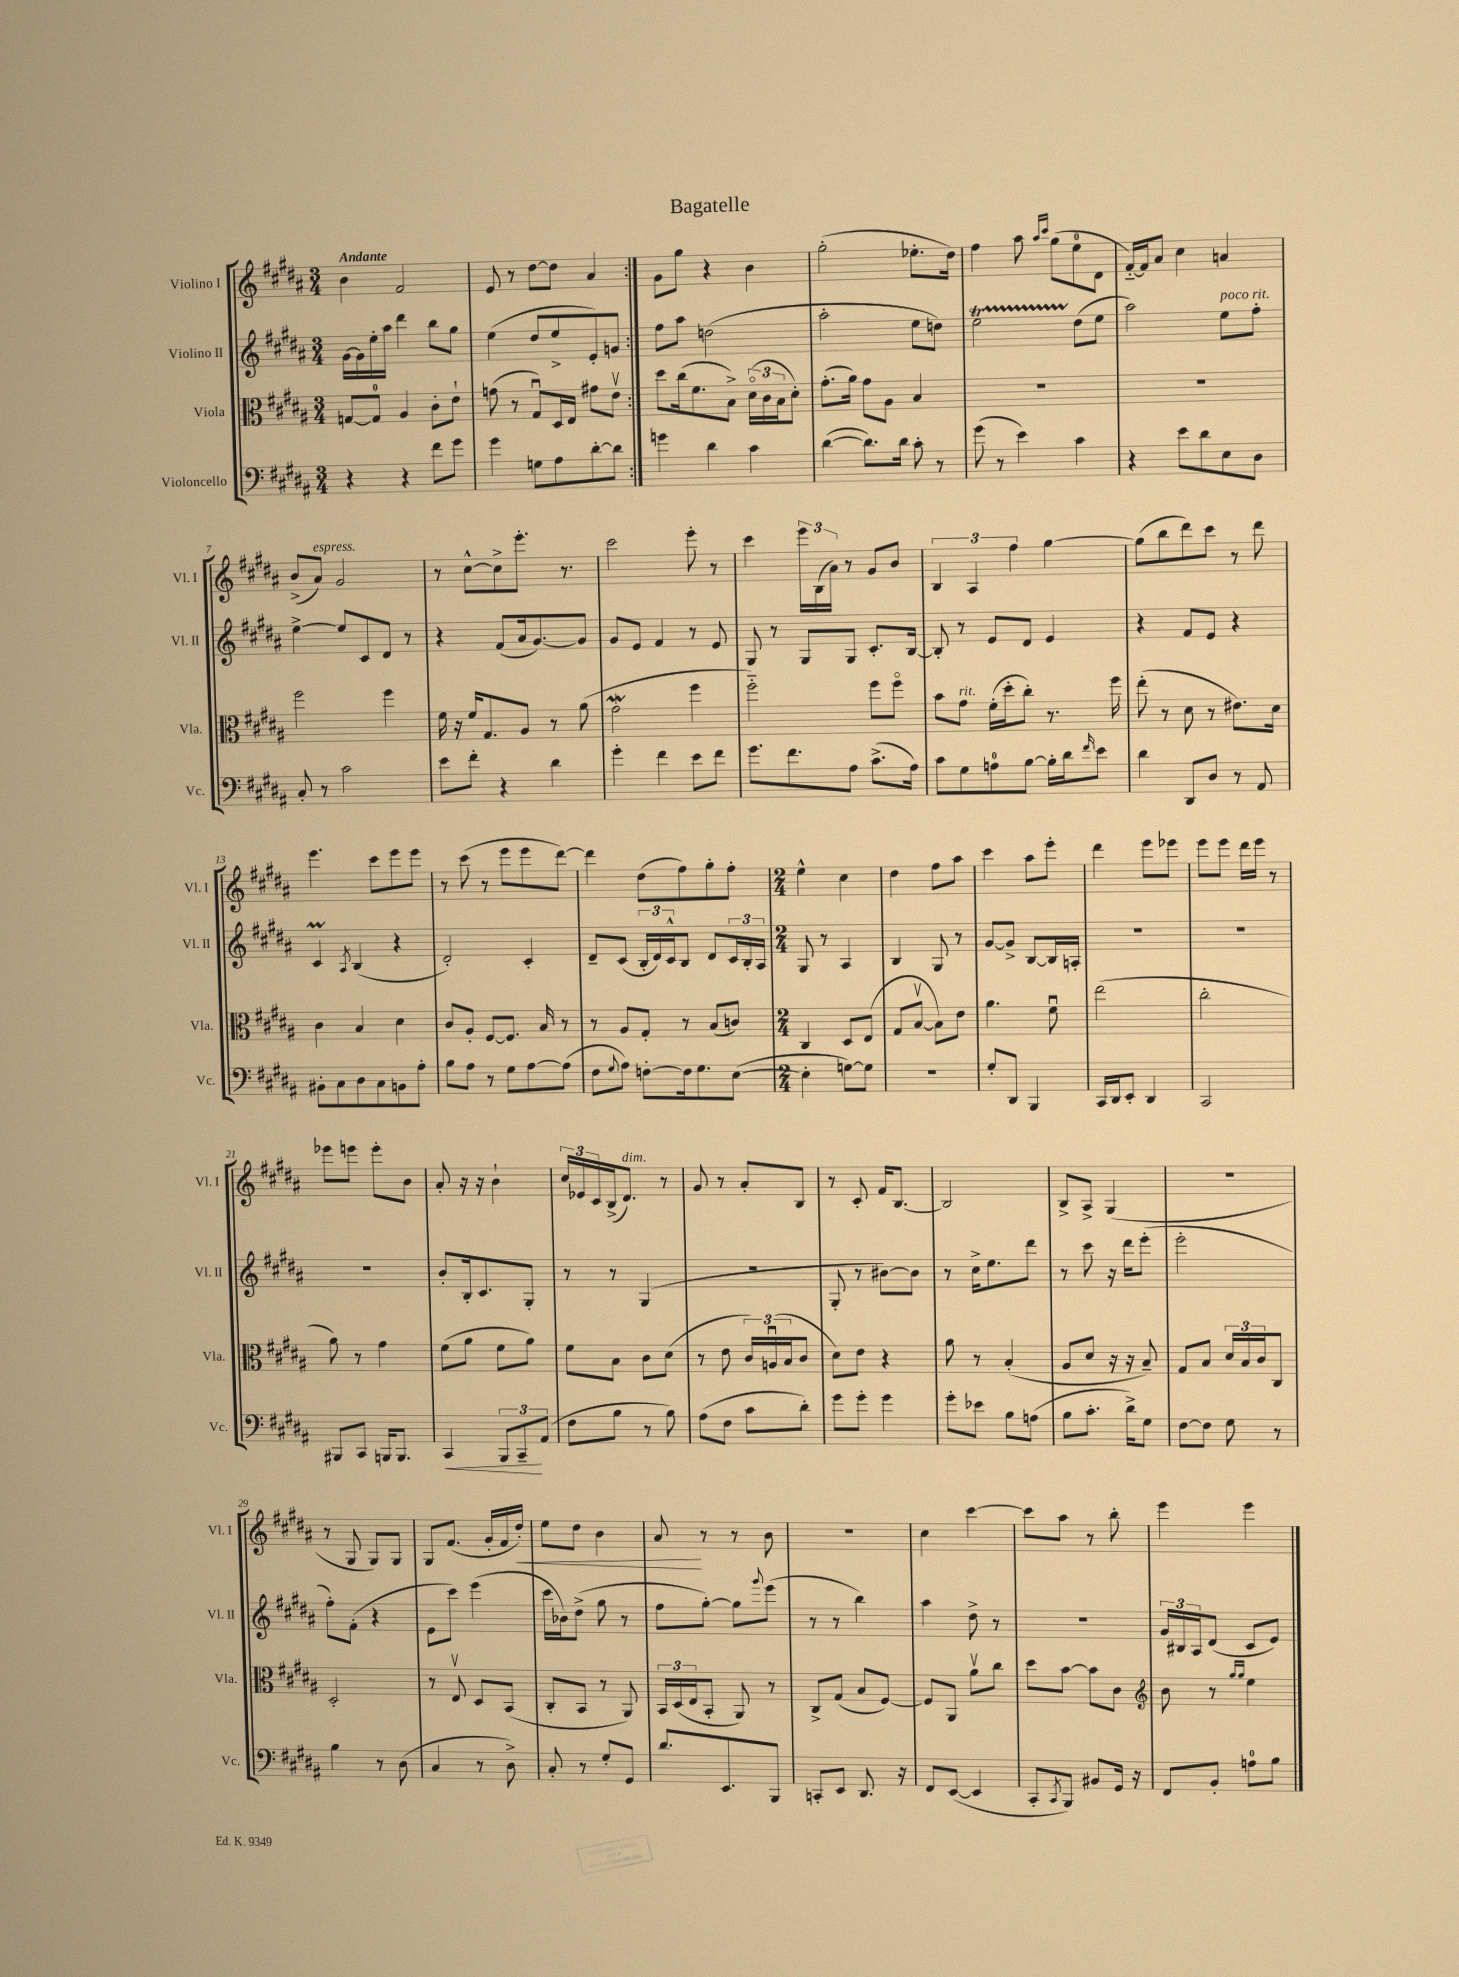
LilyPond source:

\header { title = "Bagatelle" }
<<
\new StaffGroup <<
\new Staff = "s0" \with { instrumentName = "Violino I" shortInstrumentName = "Vl. I" } {
    \clef treble \key b \major \numericTimeSignature \time 3/4 \tempo "Andante"
    \repeat volta 2 { b'4 fis'2 |
    e'8 r8 dis''8~ dis''8 ais'4 | }
    gis'8 gis''8 r4 b'4 |
    gis''2-.( ees''8.-. dis''16) |
    fis''4 ais''8 \grace { ais''16 cis'''16 } gis''8( e''8-0 dis'8 |
    fis'16~-_) fis'16 ais'8 cis''4 a'4 |
    b'8->( ais'8^\markup { \italic "espress." }) gis'2 |
    r8 cis''8~-^ cis''8-> e'''8.-. r8. |
    cis'''2 e'''8-. r8 |
    cis'''4 \tuplet 3/2 { e'''16 b16( ais'16) } r8 gis'8 b'8 |
    \tuplet 3/2 { b4 ais4 fis''4 } gis''4~ |
    gis''8( b''8 dis'''8) cis'''8 r8 dis'''8 |
    e'''4. cis'''8 e'''8 e'''8 |
    r8 cis'''8( r8 e'''8 e'''8 dis'''8~) |
    dis'''4 dis''8( fis''8) gis''8-. fis''8-. |
    \numericTimeSignature \time 2/4 e''4-^ cis''4 |
    dis''4 fis''8 ais''8 |
    cis'''4 ais''8 e'''8-. |
    dis'''4 e'''8 ees'''8 |
    e'''8 e'''8 dis'''16 e'''16 r8 |
    ees'''8 e'''8 e'''8-. b'8 |
    ais'8-. r16 r16 b'4-! |
    \tuplet 3/2 { cis''16 ees'16 cis'16 } b16->( dis'8.^\markup { \italic "dim." }) r8 |
    gis'8 r8 ais'8-. b8 |
    r8 cis'8-. fis'16 b8.~ |
    b2 |
    b8-> ais8-> gis4( |
    r2 |
    r8 gis8 gis8) gis8 |
    gis8 fis'8.( gis'16-. fis'16 dis''16-.\<) |
    e''8 dis''8 b'4 |
    ais'8\! r8 r8 b'8 |
    r2 |
    cis''4 cis'''4~ |
    cis'''8 ais''8 r8 b''8-. |
    e'''4 e'''4 \bar "|." |
}
\new Staff = "s1" \with { instrumentName = "Violino II" shortInstrumentName = "Vl. II" } {
    \clef treble \key b \major \numericTimeSignature \time 3/4
    \repeat volta 2 { gis'16~ gis'16 e''16-. ais''16 dis'''4 b''8 gis''8 |
    e''4( dis''8 e''8-> e'8-.) g'8 | }
    fis''8 ais''8 d''2( |
    ais''2-. e''8 d''8) |
    e''2\startTrillSpan dis''8\stopTrillSpan( e''8 |
    ais''2) e''8^\markup { \italic "poco rit." } fis''8-. |
    e''4~-> e''8 cis'8 dis'8 r8 |
    r4 fis'8( ais'16 gis'8.~) gis'8 |
    gis'8 e'8 fis'4 r8 e'8 |
    gis8 r8 gis8 gis8 cis'8.-. b16~ |
    b8-. r8 e'8 dis'8 e'4 |
    r4 fis'8 e'8 r4 |
    cis'4\prall \acciaccatura { ais8 } b4( r4 |
    dis'2-.) cis'4-. |
    dis'8-- cis'8( \tuplet 3/2 { b16-. dis'16) cis'16-^ } b8 dis'8 \tuplet 3/2 { cis'16 b16-. ais16 } |
    \numericTimeSignature \time 2/4 gis8 r8 ais4 |
    b4 gis8 r8 |
    gis'8~ gis'8-> b8~ b16 a16-. |
    R2 |
    R2 |
    R2 |
    b'8-. b16-. cis'8. gis8-. |
    r8 r8 gis4( |
    r2 |
    gis8-. r8 bis'8~) bis'8 |
    r8 cis''16-> e''8. dis'''8 |
    r8 cis'''8 r16 dis'''16 e'''8-.( |
    e'''2-. |
    fis''8-.) fis'8-.( r4 |
    e'8 cis'''8) e'''4( |
    cis'''16 bes'16) dis''8->( gis''8 r8 |
    fis''8 gis''8~-.) gis''8 \appoggiatura { gis'''8 } e'''8( |
    r8 r8 b''4) |
    ais''4 dis''8-> r8 |
    R2 |
    \tuplet 3/2 { gis'16 bis16 ais16 } dis'8( cis'8 e'8) \bar "|." |
}
\new Staff = "s2" \with { instrumentName = "Viola" shortInstrumentName = "Vla." } {
    \clef alto \key b \major \numericTimeSignature \time 3/4
    \repeat volta 2 { g8~ g8-0 ais4 cis'8-. e'8-! |
    g'8( r8 gis8\downbow) dis16 e16 gis'8 e'8\upbow | }
    dis''8 cis''16( fis'8. b8->) \tuplet 3/2 { dis'16\flageolet( cis'16 b16 } dis'8-.) |
    gis'8.-.( ais'16) gis'8 ais8 b4 |
    R2. |
    R2. |
    fis''2 fis''4 |
    fis'16 r16 fis'16 gis8. ais8 r8 ais'8( |
    gis'2\mordent fis''4 |
    fis''2-_) fis''8 fis''8\flageolet |
    b'8 gis'8^\markup { \italic "rit." } fis'16-.( dis''16-. cis''8-.) r8. fis''16 |
    e''8-.( r8 dis'8 r8 eis'8.) dis'16 |
    cis'4 b4 dis'4 |
    cis'8 ais8-. fis8~ fis8. b16 r8 |
    r8 ais8 gis8-. r8 b8( c'8) |
    \numericTimeSignature \time 2/4 cis4 dis8 e8( |
    gis8 b8~\upbow b8) e'8 |
    ais'4. fis'8\downbow |
    e''2( |
    cis''2-. |
    ais'8) r8 gis'4 |
    fis'8( ais'8 fis'8 ais'8) |
    fis'8 b8 cis'8 dis'8( |
    r8 e'8 \tuplet 3/2 { cis'16) a16\downbow( b16 } cis'8 |
    dis'8) e'8 r4 |
    ais'8 r8 b4-.( |
    ais8 dis'8 r16 r16 b8--) |
    gis8 b8 \tuplet 3/2 { dis'16 b16 cis'16 } cis8 |
    dis2-. |
    r8 e8\upbow dis8 b,8( |
    cis8-. b,8 r8 ais,8) |
    \tuplet 3/2 { b,16 dis16( e16 } b,8-. ais,8) r8 |
    cis8-> gis8( b8 fis8~) |
    fis8 ais,8 ais'8\upbow cis''8 |
    dis''8 b'8~ b'8 cis'8 |
    \clef treble b'8 r8 \grace { gis''16 gis''16 } e''4 \bar "|." |
}
\new Staff = "s3" \with { instrumentName = "Violoncello" shortInstrumentName = "Vc." } {
    \clef bass \key b \major \numericTimeSignature \time 3/4
    \repeat volta 2 { r4 r4 fis'8 gis'8 |
    gis'4 g8 ais8 dis'8~-. dis'8 | }
    g'4 dis'4 cis'4 |
    dis'4~( dis'8.) dis'16 cis'8-. r8 |
    gis'8( r8 e'4) cis'4 |
    r4 e'8 dis'8 e8 dis8 |
    cis8-. r8 cis'2 |
    e'8 fis'8-. r4 dis'4 |
    gis'4-. fis'4 e'8 fis'8 |
    gis'8. fis'8. ais8 cis'8.->( ais16) |
    cis'8 gis8 a8-0 b8~ b16-. dis'16 \grace { fis'16 } e'8 |
    dis'4 dis,8 dis8 r8 ais,8 |
    bis,8-. cis8 dis8 cis8 b,8 ais8-. |
    b8 ais8 r8 gis8 ais8~ ais8( |
    fis8 \appoggiatura { gis8 } ais8) f8~-. f16 gis8. e8~( |
    \numericTimeSignature \time 2/4 e4-. g8~) g8 |
    R2 |
    gis8-. dis,8 b,,4 |
    cis,16 dis,16 e,8-. dis,4 |
    cis,2 |
    bis,,8 cis,8 b,,16 b,,8. |
    cis,4\< \tuplet 3/2 { b,,8 cis,8--\! ais,8( } |
    fis8 b8 r8 b8) |
    ais8( fis8 cis'8 dis'8-.) |
    gis'8 gis'8-. gis'4 |
    gis'8-. ees'8 b8 a8( |
    b8 cis'8.-. dis'16->) gis8 |
    fis8~ fis8 gis8 r8 |
    b4 r8 dis8( |
    cis4 r8 dis8->) |
    cis8-. r8 gis8-. gis,8 |
    dis'8. e,8. b,,8 |
    c,8-. e,8 dis,8. r16 |
    fis,8 e,8~( e,4 |
    cis,8-. \acciaccatura { cis,8 } b,,8) bis,8 gis,16 r16 |
    fis,8 b,8-. a8-0 b8 \bar "|." |
}
>>
>>
